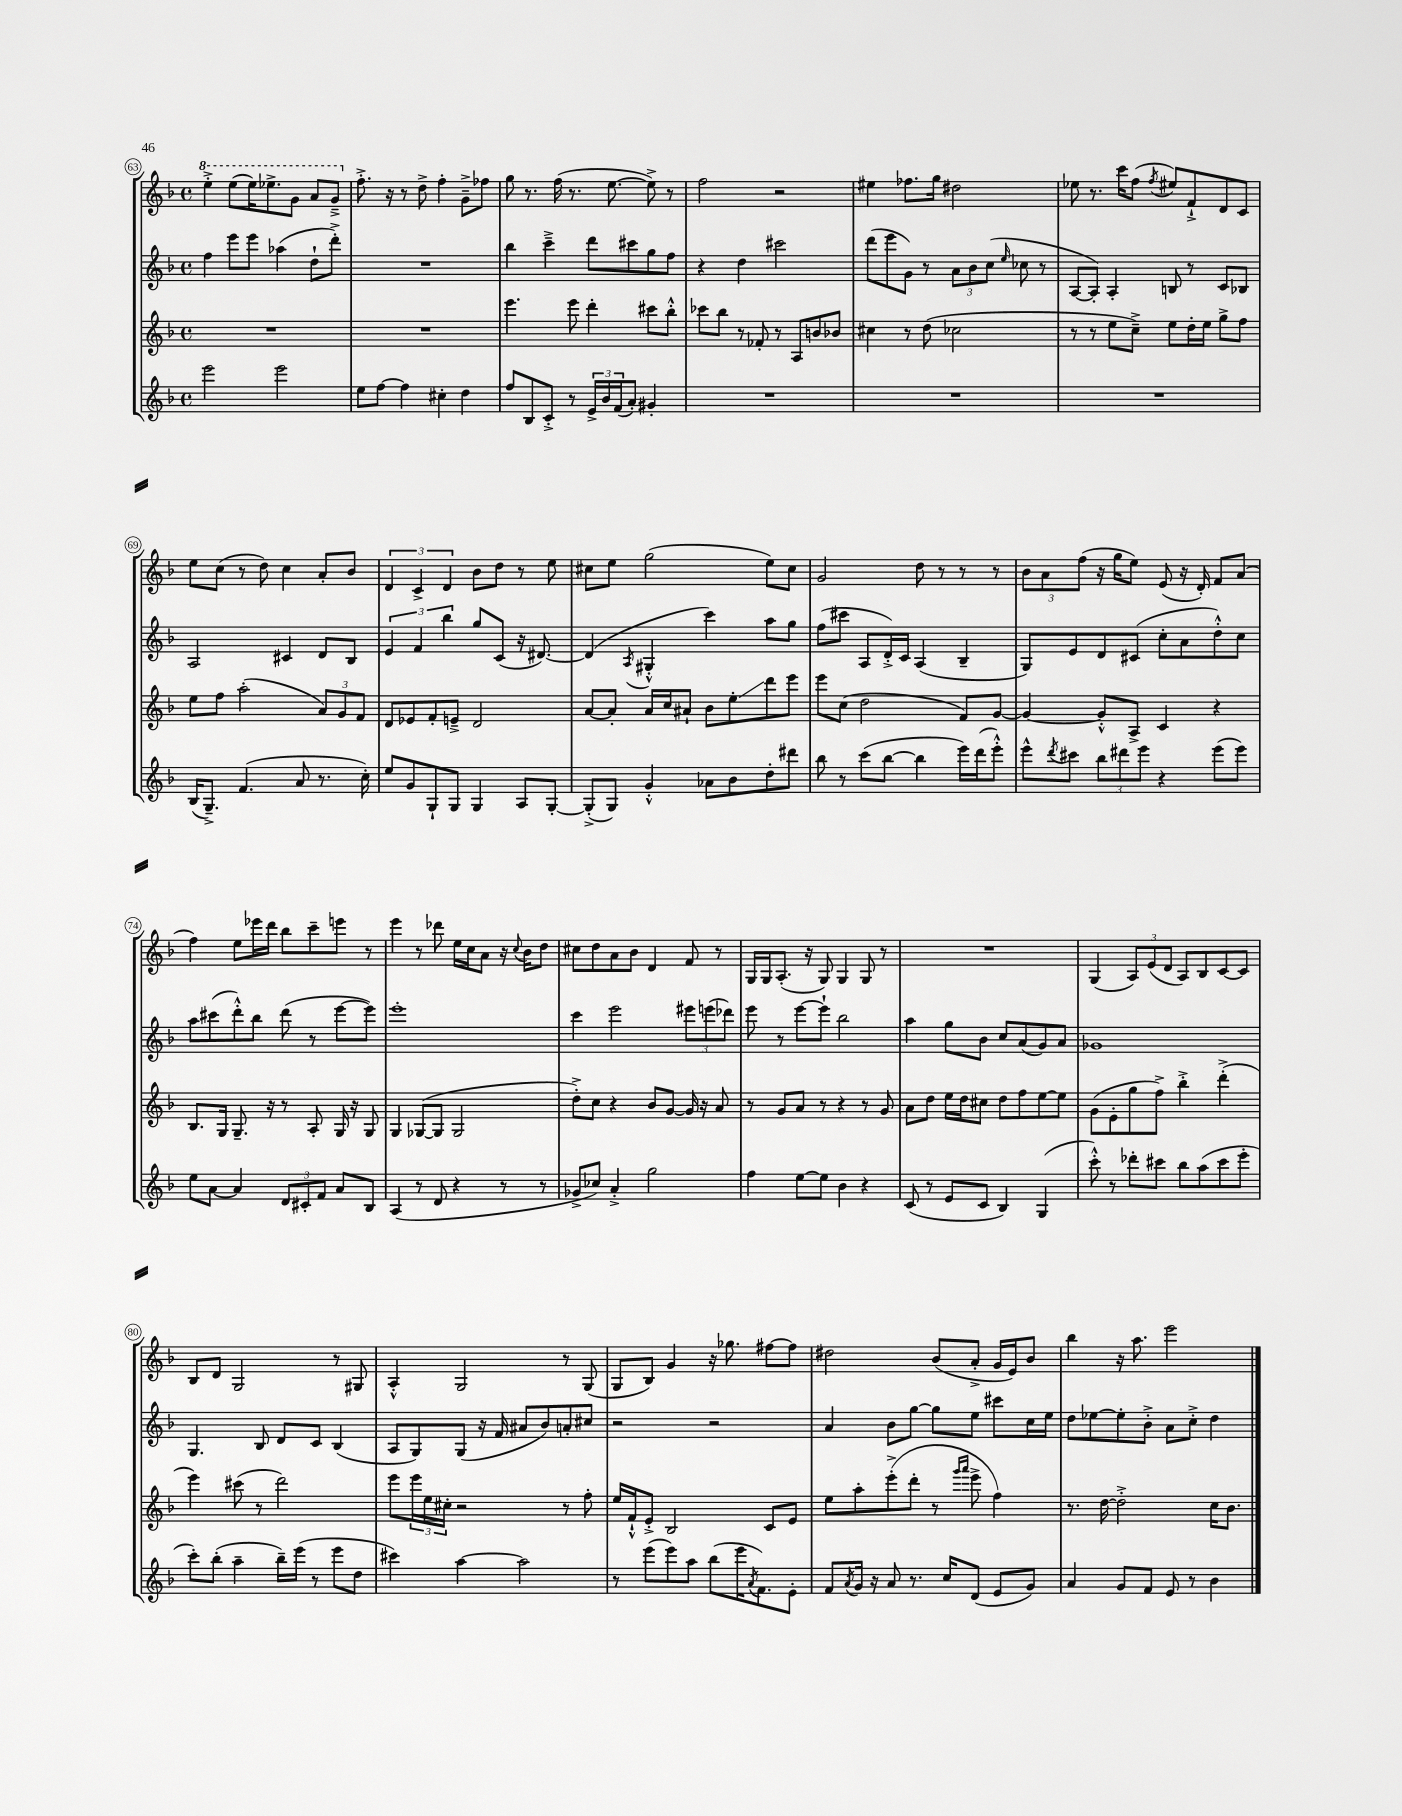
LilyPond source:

<<
\new StaffGroup <<
\new Staff = "s0" {
    \clef treble \key f \major \defaultTimeSignature \time 4/4
    \ottava #1 e'''4-.-> e'''8( e'''16) ees'''8.-> g''8 a''8 g''8---> \ottava #0 |
    f''8.-.-> r16 r8 d''8-> f''4-. g'8---> fes''8 |
    g''8 r8. f''16( r8. e''8.~ e''8->) r8 |
    f''2 r2 |
    eis''4 fes''8. g''16 dis''2 |
    ees''8 r8. c'''16 f''8( \acciaccatura { f''8 } eis''8) f'8-!-> d'8 c'8 |
    e''8 c''8( r8 d''8) c''4 a'8-. bes'8 |
    \tuplet 3/2 { d'4 c'4-> d'4 } bes'8 d''8 r8 e''8 |
    cis''8 e''8 g''2( e''8) cis''8 |
    g'2 d''8 r8 r8 r8 |
    \tuplet 3/2 { bes'8 a'8 f''8( } r16 g''16 e''8) e'8( r16 d'16-.) f'8 a'8( |
    f''4) e''8 ees'''16 d'''16 bes''8 c'''8-- e'''8 r8 |
    e'''4 r8 des'''8 e''16 c''16 a'8 r16 \appoggiatura { c''8 } bes'16 d''8 |
    cis''8 d''8 a'8 bes'8 d'4 f'8 r8 |
    g16 g16 a8.-.( r16 g8) g4 g8 r8 |
    R1 |
    g4( \tuplet 3/2 { a8) e'8( d'8 } a8) bes8 c'8~ c'8 |
    bes8 d'8 g2 r8 gis8 |
    a4-.-^ g2 r8 g8( |
    g8 bes8) g'4 r16 ges''8. fis''8~ fis''8 |
    dis''2 bes'8( a'8-.-> g'16 e'16) bes'8 |
    bes''4 r16 a''8. e'''2 \bar "|." |
}
\new Staff = "s1" {
    \clef treble \key f \major \defaultTimeSignature \time 4/4
    f''4 e'''8 e'''8 aes''4( d''8-! d'''8-.->) |
    R1 |
    bes''4 c'''4---> d'''8 cis'''8 g''8 f''8 |
    r4 d''4 cis'''2 |
    d'''8( e'''8 g'8) r8 \tuplet 3/2 { a'8 bes'8 c''8( } \grace { e''16 } ces''8 r8 |
    a8~ a8-.) a4-. b8 r8 c'8 bes8 |
    a2 cis'4 d'8 bes8 |
    \tuplet 3/2 { e'4 f'4 bes''4 } g''8 c'8( r16 dis'8.~) |
    dis'4( \acciaccatura { a8 } gis4-.-^ c'''4) a''8 g''8 |
    f''8( cis'''8 a8 d'16-.->) c'16 a4( bes4-- |
    g8) e'8 d'8 cis'8( c''8-. a'8 d''8-.-^) c''8 |
    a''8 cis'''8( d'''8-.-^) bes''8 d'''8( r8 e'''8~ e'''8) |
    e'''1-. |
    c'''4 e'''2 \tuplet 3/2 { eis'''8 e'''8( des'''8) } |
    e'''8 r8 e'''8~ e'''8-! bes''2 |
    a''4 g''8 bes'8 c''8 a'8( g'8) a'8 |
    ges'1 |
    g4. bes8 d'8 c'8 bes4( |
    a8 g8) g8( r16 f'16 ais'8 bes'8) a'8-. cis''8 |
    r2 r2 |
    a'4 bes'8 g''8~ g''8 e''8 cis'''8 c''16 e''16 |
    d''8 ees''8~ ees''8-. bes'8-.-> a'8 c''8-.-> d''4 \bar "|." |
}
\new Staff = "s2" {
    \clef treble \key f \major \defaultTimeSignature \time 4/4
    R1 |
    R1 |
    e'''4. e'''8 d'''4-. cis'''8 bes''8-.-^ |
    ces'''8 bes''8 r8 fes'8-. r8 a8 b'8 bes'8 |
    cis''4 r8 d''8( ces''2 |
    r8 r8 e''8 c''8--->) e''8 d''16-. e''16 g''8-> f''8 |
    e''8 f''8 a''2-.( \tuplet 3/2 { a'8) g'8 f'8 } |
    d'8 ees'8 f'8-. e'8---> d'2 |
    a'8~ a'8-. a'16 c''16 ais'8-! bes'8 e''8-.\glissando d'''8 e'''8 |
    e'''8 c''8( d''2 f'8) g'8~ |
    g'4~ g'8-.-^ a8-> c'4 r4 |
    bes8. g16 g8.-- r16 r8 a8-. g16 r16 g8 |
    g4 ges8~( ges8 ges2 |
    d''8-.->) c''8 r4 bes'8 g'8~ g'16 r16 a'8 |
    r8 g'8 a'8 r8 r4 r8 g'8 |
    a'8 d''8 e''16 d''16 cis''8 d''8 f''8 e''8~ e''8 |
    g'8( e'8-. g''8 f''8->) bes''4-.-> d'''4-.->( |
    e'''4) cis'''8( r8 d'''2) |
    e'''8 \tuplet 3/2 { e'''16 e''16 cis''16-. } r2 r8 f''8-. |
    e''16 f'16-!-^ e'8-.-> bes2 c'8 e'8 |
    e''8 a''8-. e'''8-.->( d'''8-. r8 \grace { g'''16 a'''16 } e'''8-> f''4) |
    r8. d''16~ d''2-.-> c''16 bes'8. \bar "|." |
}
\new Staff = "s3" {
    \clef treble \key f \major \defaultTimeSignature \time 4/4
    e'''2 e'''2 |
    e''8 f''8~ f''4 cis''4-. d''4 |
    f''8 bes8 c'8-.-> r8 \tuplet 3/2 { e'16-> bes'16 f'16( } a'8-.) gis'4-. |
    R1 |
    R1 |
    R1 |
    bes16( g8.--->) f'4.( a'8 r8. c''16-.) |
    e''8 g'8 g8-! g8 g4 a8 g8~-. |
    g8-.->( g8) g'4-.-^ aes'8 bes'8 d''8-. dis'''8 |
    bes''8 r8 c'''8( bes''8~ bes''4 e'''16) d'''16( e'''8-.-^) |
    e'''8-^ \acciaccatura { d'''8 } cis'''8 \tuplet 3/2 { bes''8 dis'''8 e'''8 } r4 e'''8( e'''8) |
    e''8 a'8~ a'4 \tuplet 3/2 { d'8 cis'8-. f'8 } a'8 bes8 |
    a4( r8 d'8 r4 r8 r8 |
    ges'8-> ces''8) a'4-.-> g''2 |
    f''4 e''8~ e''8 bes'4 r4 |
    c'8( r8 e'8 c'8 bes4) g4( |
    c'''8-.-^) r8 des'''8-. cis'''8 bes''8 a''8( cis'''8 e'''8-. |
    c'''8-.) bes''8-.( a''4-- bes''16--) e'''16( r8 e'''8 d''8 |
    cis'''4) a''4~ a''2 |
    r8 e'''8( e'''8) a''8 bes''8( e'''16 \acciaccatura { a'8 } f'8.) e'8-. |
    f'8 \acciaccatura { a'8 } g'16 r16 a'8 r8. c''16 d'8( e'8 g'8) |
    a'4 g'8 f'8 e'8 r8 bes'4 \bar "|." |
}
>>
>>
\layout { \context { \Score currentBarNumber = #63 \override BarNumber.stencil = #(make-stencil-circler 0.1 0.3 ly:text-interface::print) } }
